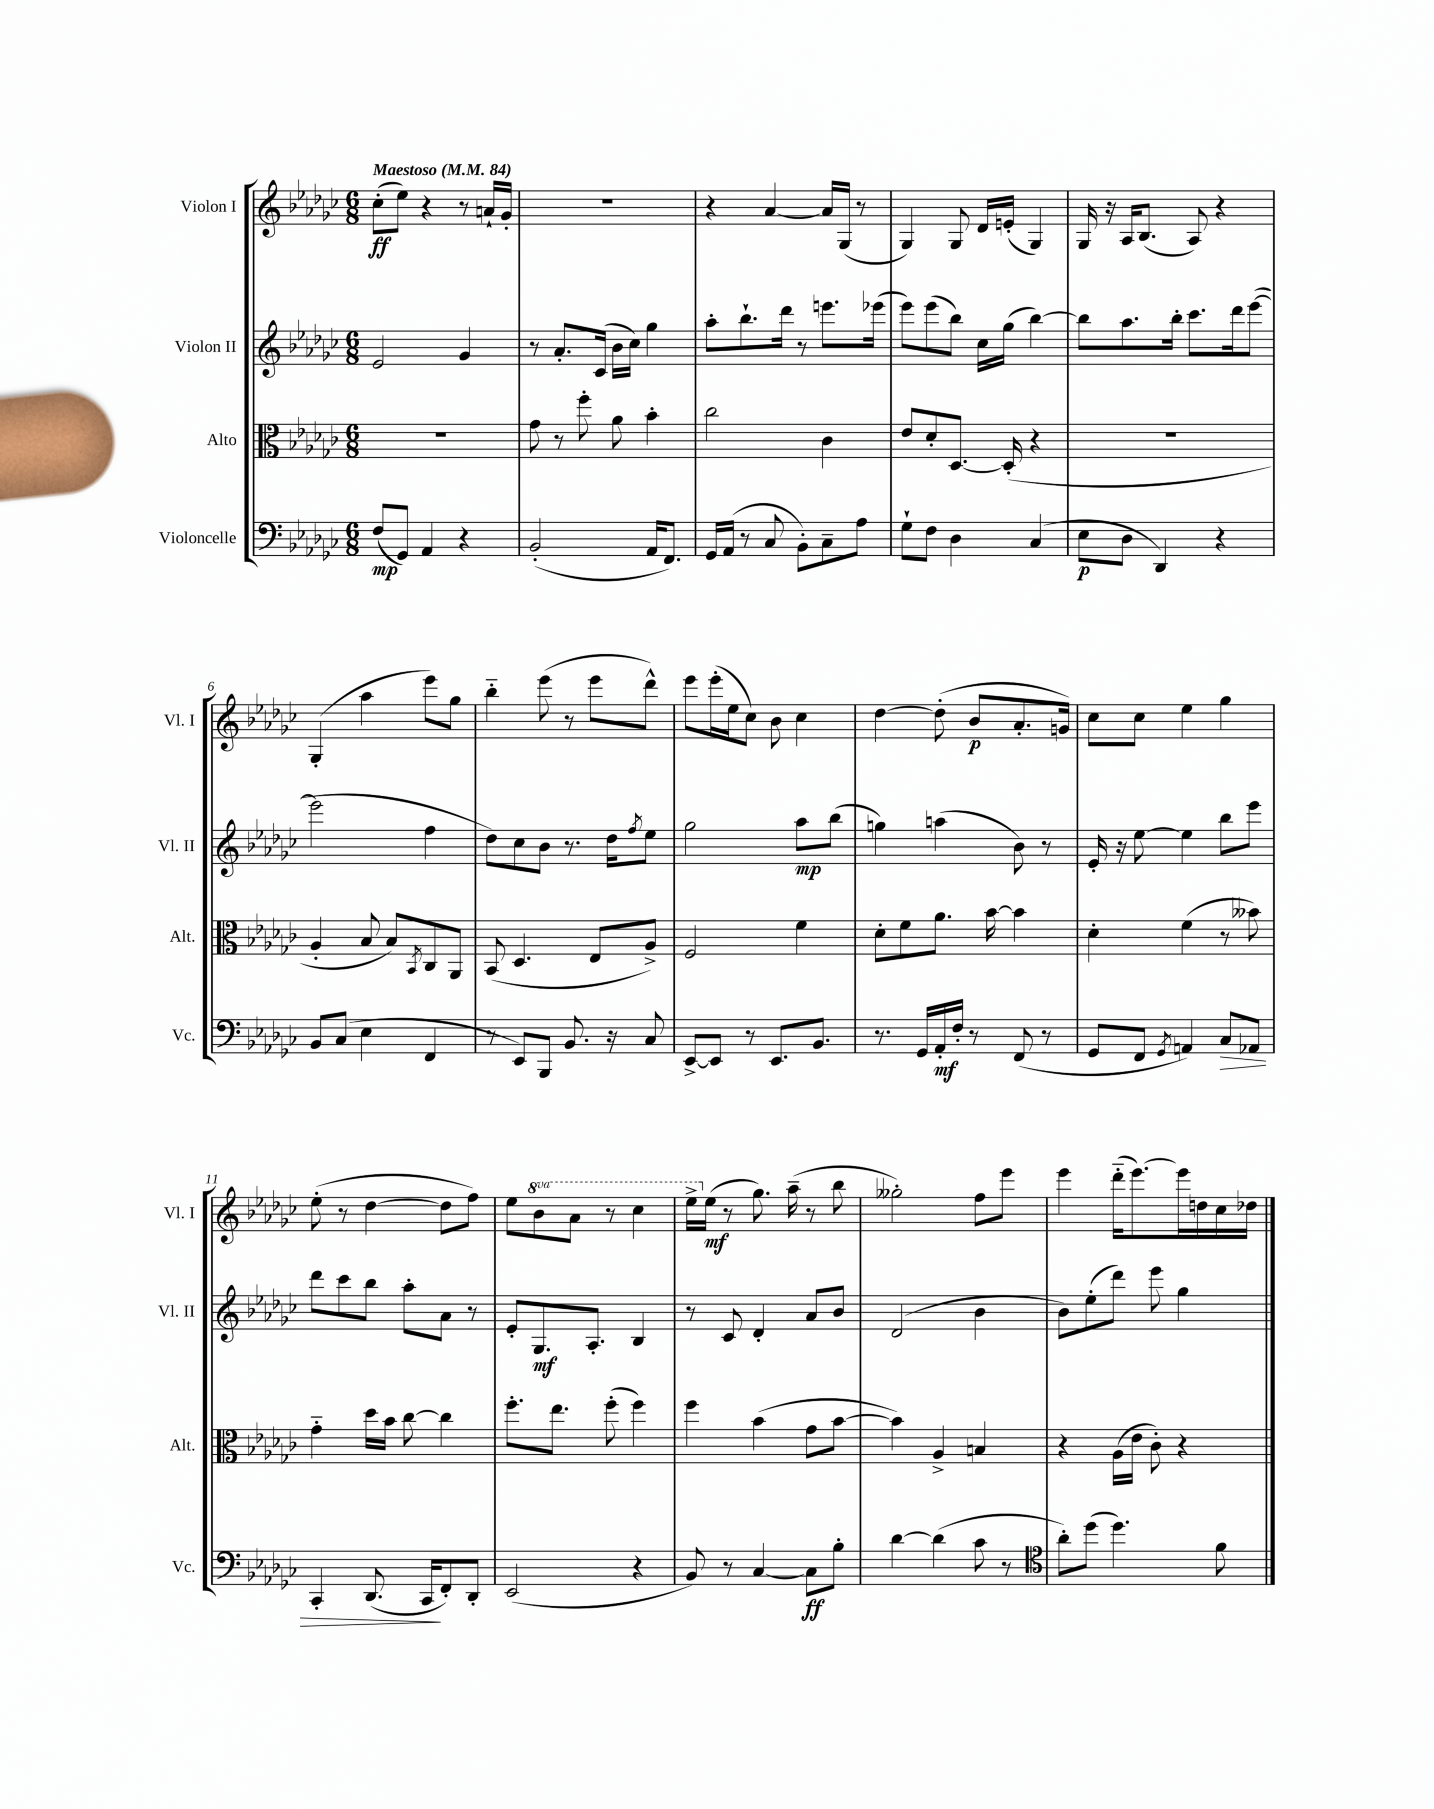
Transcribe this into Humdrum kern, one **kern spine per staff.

**kern	**kern	**kern	**kern
*staff4	*staff3	*staff2	*staff1
*clefF4	*clefC3	*clefG2	*clefG2
*k[b-e-a-d-g-c-]	*k[b-e-a-d-g-c-]	*k[b-e-a-d-g-c-]	*k[b-e-a-d-g-c-]
*M6/8	*M6/8	*M6/8	*M6/8
*MM84	*MM84	*MM84	*MM84
(8F	2.r	2e-	(8cc-'
8GG-)	.	.	8ee-)
4AA-	.	.	4r
4r	.	4g-	8r
.	.	.	16a`
.	.	.	16g-'
=	=	=	=
(2BB-'	8g-	8r	2.r
.	8r	8.a-'	.
.	8ff'	.	.
.	.	(16c-	.
.	8a-	16b-	.
.	.	16cc-)	.
16AA-	4b-'	4gg-	.
8.FF)	.	.	.
=	=	=	=
16GG-	2cc-	8aa-'	4r
(16AA-	.	.	.
8r	.	8.bb-`	.
8C-	.	.	[4a-
.	.	16ddd-	.
8BB-')	.	8r	.
8C-~	4c-	8.eee	16a-]
.	.	.	(16G-
8A-	.	.	8r
.	.	(16eee-	.
=	=	=	=
8G-`	8e-	8eee-)	4G-)
8F	8d-'	(8eee-	.
4D-	[8.D-	8bb-)	8G-
.	.	16cc-	16d-
.	(16D-']	(16gg-	(16e'
(4C-	4r	[4bb-)	4G-)
=	=	=	=
8E-	2.r	8bb-]	16G-
.	.	.	16r
8D-	.	8.aa-	16A-
.	.	.	(8.B-
4DD-)	.	.	.
.	.	16bb-'	.
.	.	8.ccc-	8A-)
4r	.	.	4r
.	.	16ddd-	.
.	.	([8eee-	.
=	=	=	=
8BB-	4A-'	2eee-]	(4G-'
(8C-	.	.	.
4E-	8B-	.	4aa-
.	8B-)	.	.
.	8qBB-	.	.
4FF	8C-	4ff	8eee-)
.	8AA-	.	8gg-
=	=	=	=
8r	(8BB-	8dd-)	4bb-'~
8EE-)	4.D-	8cc-	.
8BBB-	.	8b-	(8eee-
8.BB-	.	8.r	8r
.	8E-	.	8eee-
16r	.	16dd-	.
.	.	8qff	.
8C-	8A-^)	8ee-	8ddd-^^)
=	=	=	=
[8EE-^	2F	2gg-	8eee-
8EE-]	.	.	(16eee-'
.	.	.	16ee-
8r	.	.	8cc-)
8.EE-	.	.	8b-
.	4f	8aa-	4cc-
8.BB-	.	.	.
.	.	(8bb-	.
=	=	=	=
8.r	8d-'	4gg)	[4dd-
.	8f	.	.
16GG-	.	.	.
16AA-'	8.a-	(4aa	(8dd-']
16F'	.	.	.
8r	.	.	8b-
.	[16b-	.	.
(8FF	4b-]	8b-)	8.a-'
8r	.	8r	.
.	.	.	16g)
=	=	=	=
8GG-	4d-'	16e-'	8cc-
.	.	16r	.
8FF	.	[8ee-	8cc-
8qGG-	.	.	.
4AA)	(4f	4ee-]	4ee-
8C-	8r	8bb-	4gg-
8AA-	8b--)	8eee-	.
=	=	=	=
4CC-'	4g-'~	8ddd-	(8ee-'
.	.	8ccc-	8r
(8.DD-	16dd-	8bb-	[4dd-
.	16b-	.	.
.	[8cc-	8aa-'	.
16CC-	.	.	.
8FF')	4cc-]	8a-	8dd-]
8DD-'	.	8r	8ff)
=	=	=	=
(2EE-	8.ff'	8e-'	8ee-
.	.	8.G-	8bb-
.	8.ee-	.	.
.	.	.	8aa-
.	.	8.A-'	.
.	(8ff'	.	8r
4r	4ff)	4B-	4ccc-
=	=	=	=
8BB-)	4ff	8r	16eee-^
.	.	.	(16ee-
8r	.	8c-	8r
[4C-	(4b-	4d-'	8.gg-)
.	.	.	(16aa-~
8C-]	8g-	8a-	8r
8B-'	[8b-	8b-	8bb-
=	=	=	=
[4d-	4b-])	(2d-	2gg--')
(4d-]	4A-^	.	.
8c-	4B	4b-	8ff
8r	.	.	8eee-
=	=	=	=
*clefC4	*	*	*
8a-')	4r	8b-)	4eee-
(8dd-	.	(8ee-'	.
4.dd-)	(16A-	8ddd-)	(16ddd-'~
.	16e-	.	[8.eee-)
.	8c-')	8eee-	.
.	4r	4gg-	16eee-]
.	.	.	16dd
8f	.	.	16cc-
.	.	.	16dd-
==	==	==	==
*-	*-	*-	*-
